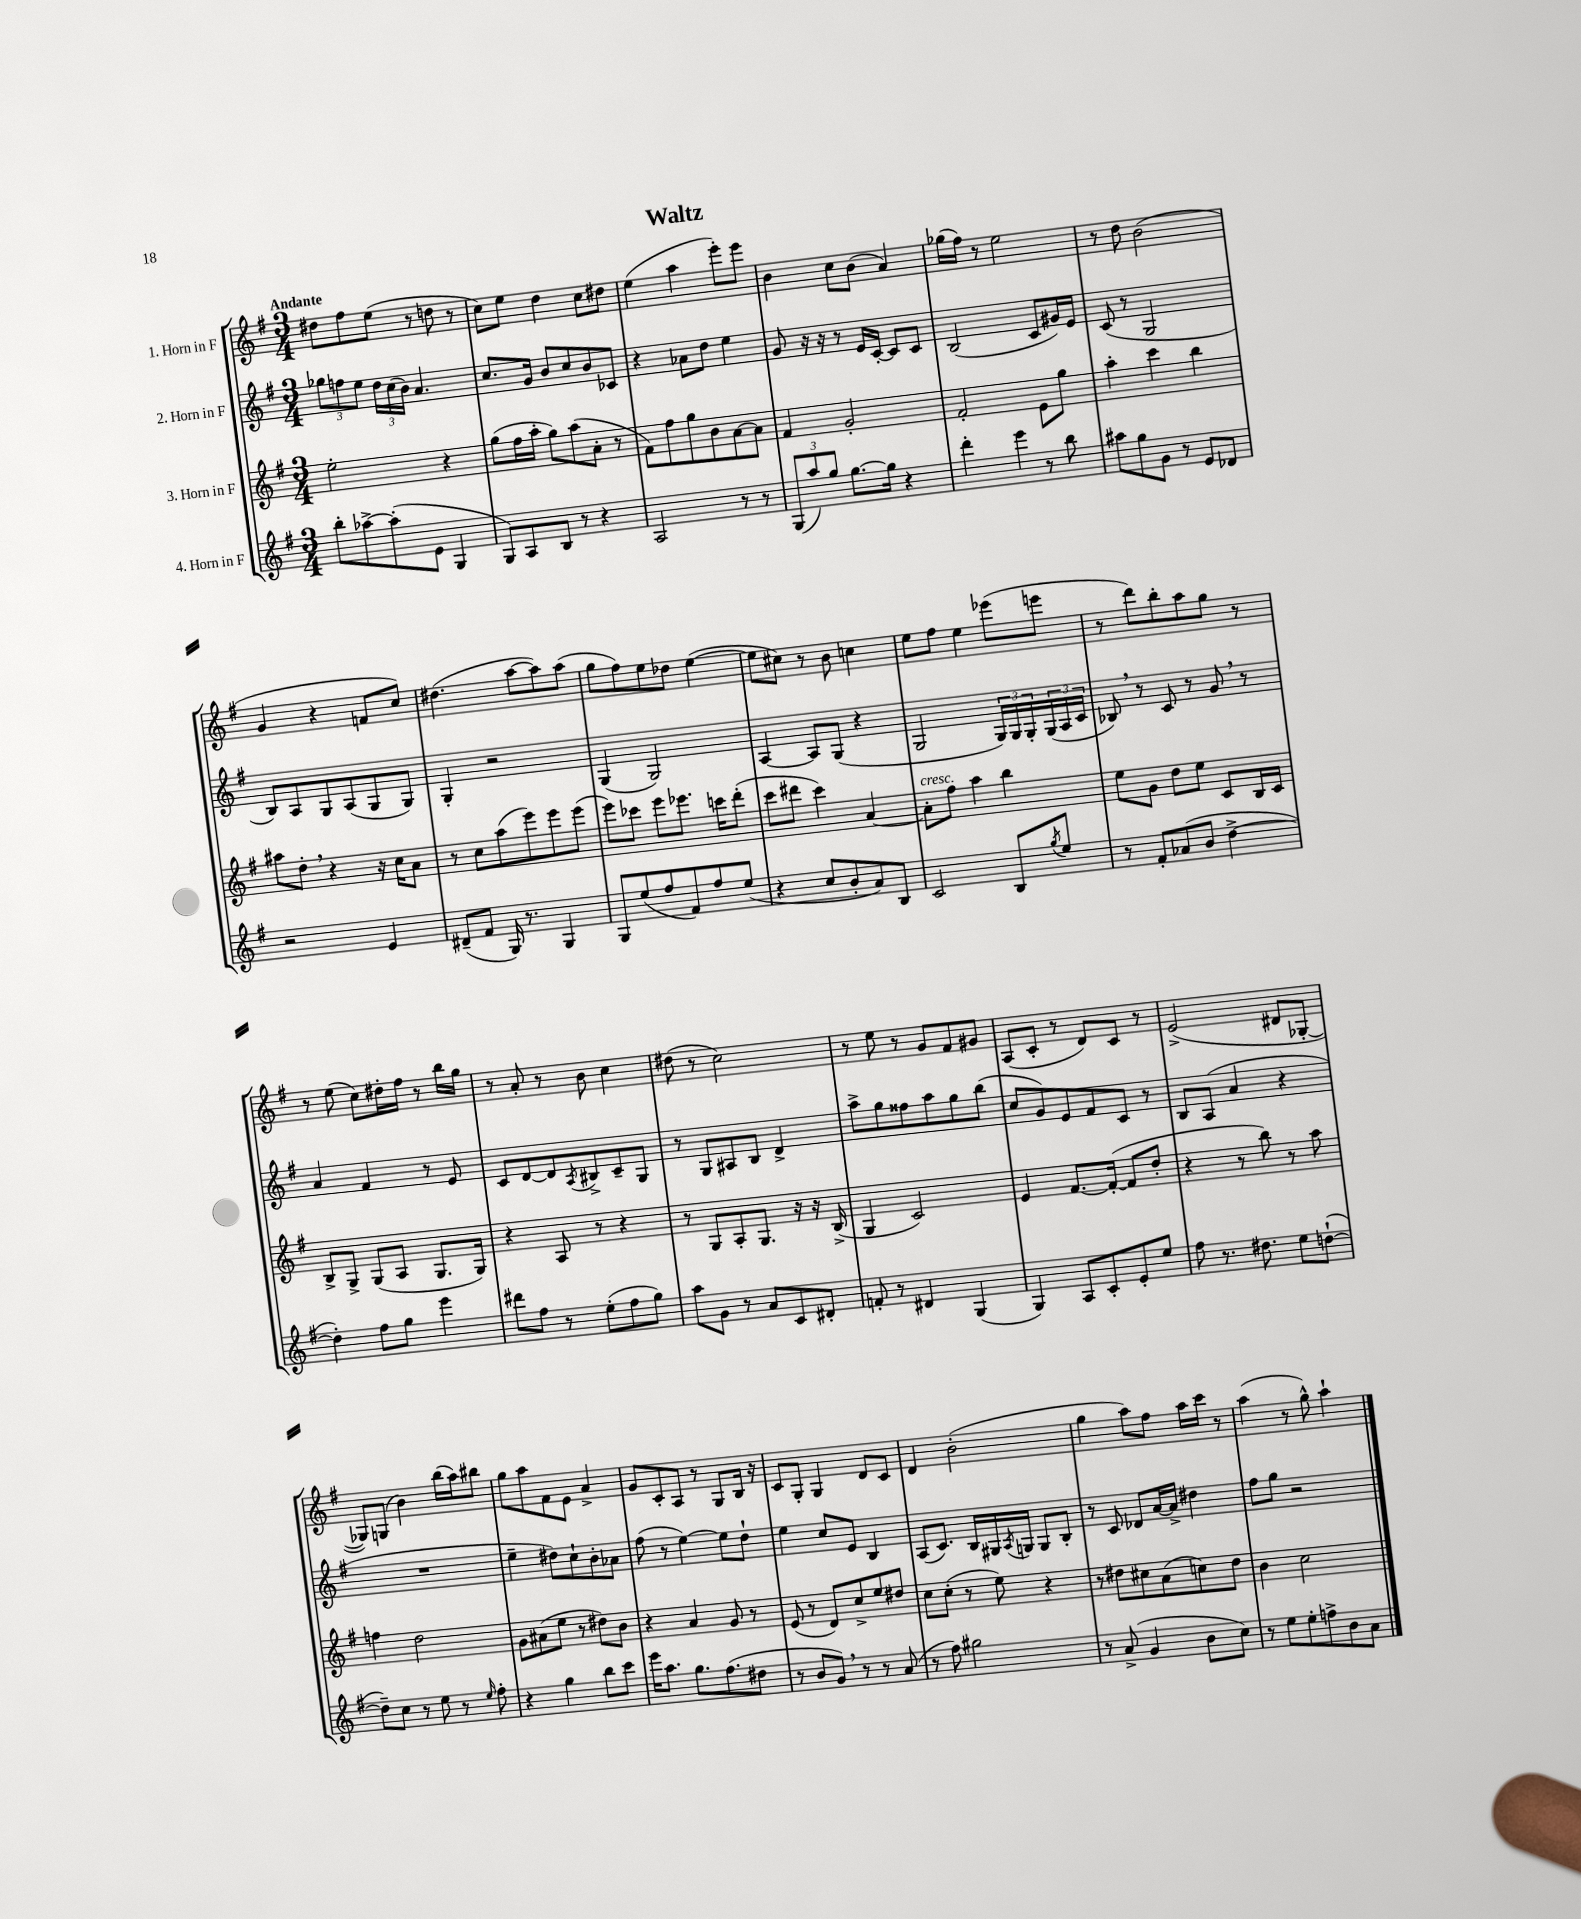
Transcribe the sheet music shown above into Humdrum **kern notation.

**kern	**kern	**kern	**kern
*staff4	*staff3	*staff2	*staff1
*clefG2	*clefG2	*clefG2	*clefG2
*k[f#]	*k[f#]	*k[f#]	*k[f#]
*M3/4	*M3/4	*M3/4	*M3/4
8bb'	2ee'	12gg-	8dd#
.	.	12ff	.
[8aa-^	.	.	8ff#
.	.	12ee	.
(8aa-']	.	24dd	(8ee
.	.	(24cc	.
.	.	24b)	.
8e	.	4.a	8r
4G	4r	.	8dd
.	.	.	8r
=	=	=	=
8G)	(8gg	8.cc	8cc)
8A	16ff#	.	8ee
.	16aa'	16g	.
8B	8gg)	8b	4dd
8r	(8aa	8cc	.
4r	8a'	8b	8cc
.	8r	8c-	8dd#
=	=	=	=
2A	8f#)	4r	(4ee
.	8ff#	.	.
.	8gg	8a-	4aa
.	8b	8dd	.
8r	[8a	4ee	8eee')
8r	8a]	.	8eee
=	=	=	=
(12G	4f#	8g	4b
12aa)	.	.	.
.	.	16r	.
12gg	.	.	.
.	.	16r	.
[8.gg	2g'	8r	8cc
.	.	16e	(8b
16gg]	.	[16c'	.
4r	.	8c]	4a)
.	.	8c	.
=	=	=	=
4ddd'	2f#'	(2B	(16gg-
.	.	.	16ff#)
.	.	.	8r
4eee	.	.	2ee
8r	8e	8c	.
8bb	8gg	16g#)	.
.	.	16e	.
=	=	=	=
8aa#	4aa'	(8c	8r
8gg	.	8r	8dd
8g	4ccc	2G	(2b
8r	.	.	.
8e	4bb	.	.
8d-	.	.	.
=	=	=	=
2r	8aa#	8B)	4g
.	8dd'	8A	.
.	4r	8G	4r
.	.	(8A	.
4e	16r	8G	8f
.	16cc	.	.
.	8a	8G)	8cc)
=	=	=	=
(8d#~	8r	4G'	(4.dd#
8f#	8cc	.	.
16G)	(8aa	2r	.
8.r	.	.	.
.	8eee)	.	[8aa
4G	8eee	.	8aa])
.	(8eee	.	(8aa
=	=	=	=
8G	8eee)	(4G	8gg
(8ee	8ccc-	.	8ff#)
8ff#	8eee	2G)	8ee
8f#)	8.eee-	.	8dd-
8ff#	.	.	([4ee
.	16ccc	.	.
(8ee	(8ddd'	.	.
=	=	=	=
4r	8ccc	[4A	8ee]
.	8ddd#	.	8cc#)
8cc	4ccc)	8A]	8r
8b'	.	(8G	8b
8a)	[4a	4r	4cc
8B	.	.	.
=	=	=	=
2c	8a']	2G	8ee
.	8ff#	.	8ff#
.	4aa	.	4ee
8B	4bb	24G)	(8eee-
.	.	24G	.
.	.	24G'	.
8qgg	.	.	.
8ee	.	(24G	8eee
.	.	24A	.
.	.	24c	.
=	=	=	=
8r	8ee	8B-)	8r
8f#'	8g	8r	8ddd)
(8a-	8dd	8c	8bb'
8b	8ee	8r	8aa
[4dd^	8c	8g	8gg
.	16B	8r	8r
.	16c	.	.
=	=	=	=
4dd'])	8B^	4a	8r
.	8G^	.	(8ee
8ff#	(8G	4f#	8cc)
8gg	8A	.	16dd#'
.	.	.	16ff#
4eee	8.G	8r	8r
.	.	8e	16bb
.	16G)	.	16gg
=	=	=	=
8ddd#	4r	8c	8r
8ff#	.	[8d	8a'
8r	8A	8d]	8r
.	.	8qA	.
(8ee'	8r	8B#^	8b
8ff#	4r	8c~	4cc
8gg)	.	8G	.
=	=	=	=
8aa	8r	8r	(8dd#
8g	8G	8G	8r
8r	8A'	8A#	2cc)
8a	8.G	8B	.
8c	.	4d^	.
.	16r	.	.
8d#'	16r	.	.
.	(16B^	.	.
=	=	=	=
8f'	4G	8aa^	8r
8r	.	8gg	8ee
4d#	2c)	8ff##	8r
.	.	8aa	8g
(4G	.	8gg	8f#
.	.	(8bb	8g#
=	=	=	=
4G)	4e	8cc	(8A
.	.	8g)	8c'
8A	[8.f#	8e	8r
8c'	.	8f#	8d)
.	(16f#'_	.	.
8e'	8f#]	8c	8c
8ee	8dd'	8r	8r
=	=	=	=
8ff#	4r	8B	(2e^
8.r	.	(8A	.
.	8r	4a	.
8.dd#	.	.	.
.	8bb)	.	.
8ee	8r	4r	8d#
([8dd`	8aa	.	[8G-'
=	=	=	=
8dd~])	4ff	2.r	8G-])
8cc	.	.	(8G
8r	2dd	.	4b)
8ee	.	.	.
8r	.	.	(16bb
.	.	.	16aa)
16qqee	.	.	.
8ff#'	.	.	8bb#
=	=	=	=
4r	8g	4ee~	8gg
.	(8a#	.	8aa
4gg	8ee	8dd#)	8f#
.	8r	8cc`	8e
8bb	8dd#)	8b'	4a^
8ccc	8b	8a-	.
=	=	=	=
16eee	4r	(8ff#	8g
8.aa	.	.	.
.	.	8r	8c'
8.gg	4a	[4ee)	8A
.	.	.	8r
(8.ff#	.	.	.
.	8g	8ee]	8G
8dd#	8r	8dd`	16B
.	.	.	16r
=	=	=	=
8r	(8e	4ee	8c
8b	8r	.	8G'
8g)	8d)	8cc	4G
8r	8cc^	8e	.
8r	8ee	4B	8d
(8a	8dd#	.	8c
=	=	=	=
8r	8cc	(8A	4d
8ff#)	(8cc'	8.c)	.
2gg#	8r	.	(2b'
.	.	16B	.
.	8ee)	16G#	.
.	.	8qA	.
.	.	16G	.
.	4r	8G	.
.	.	8B'	.
=	=	=	=
8r	8r	8r	4gg
(8a^	8dd#	8c	.
4g	8cc#	8d-	8aa)
.	(8a	[16a	8ff#
.	.	16a^]	.
8b	8cc)	4dd#	16aa
.	.	.	16ccc
8cc)	8dd#	.	8r
=	=	=	=
8r	4b	8ff#	(4aa
8ee	.	8gg	.
8ee'	2cc	2r	8r
8ff^	.	.	8gg^^)
8b	.	.	4aa`
8a	.	.	.
==	==	==	==
*-	*-	*-	*-
